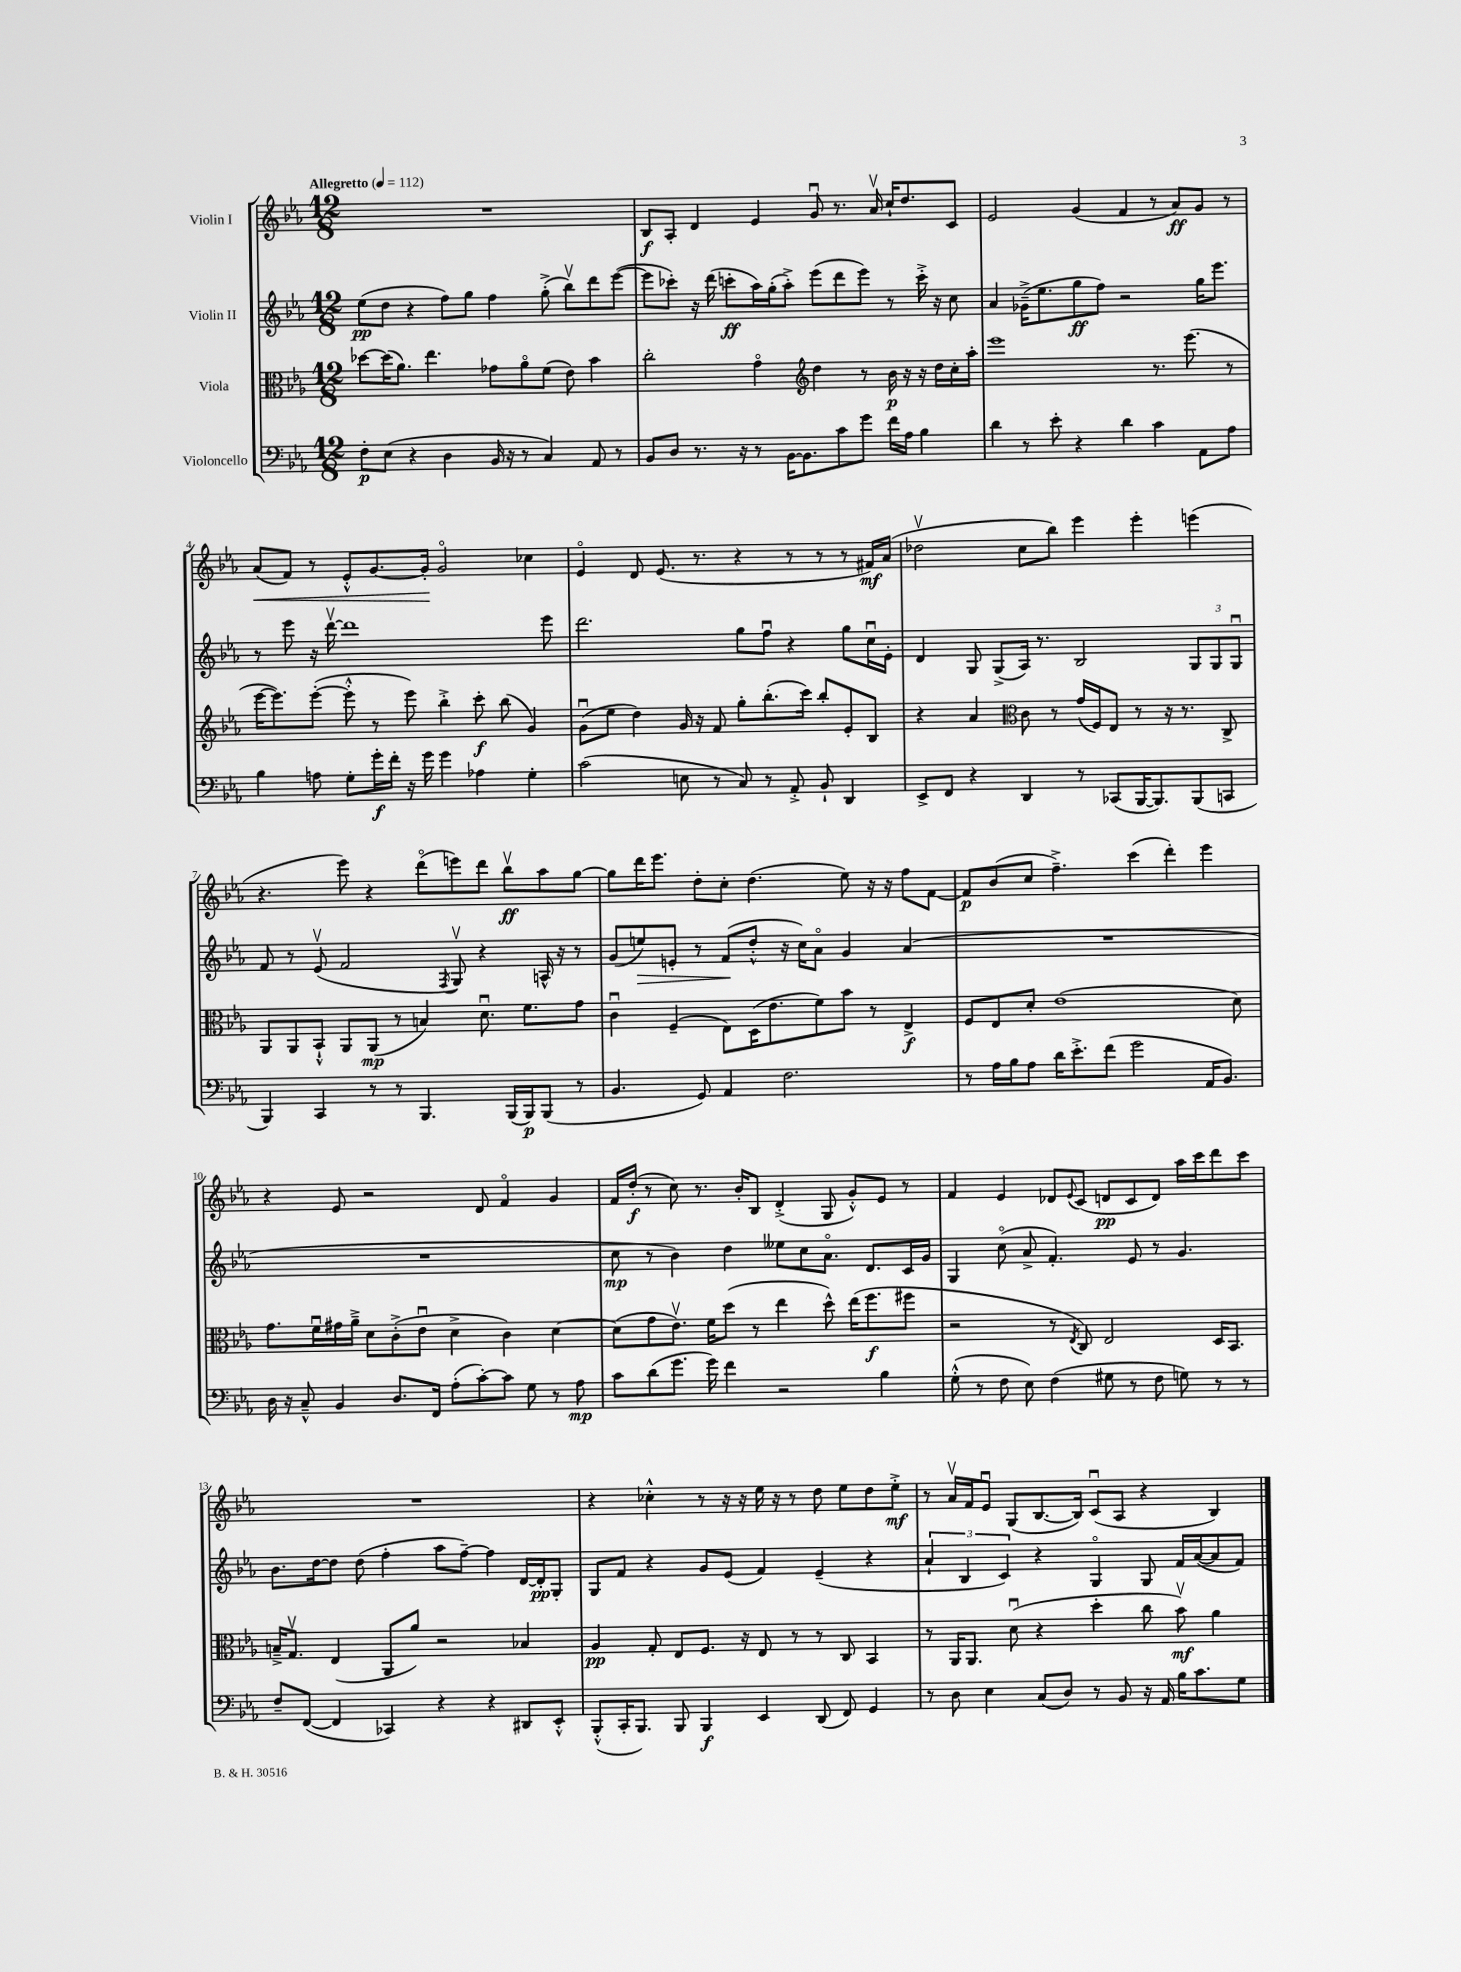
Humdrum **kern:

**kern	**dynam	**kern	**dynam	**kern	**dynam	**kern	**dynam
*part4	*part4	*part3	*part3	*part2	*part2	*part1	*part1
*staff4	*staff4	*staff3	*staff3	*staff2	*staff2	*staff1	*staff1
*I"Violoncello	*	*I"Viola	*	*I"Violin II	*	*I"Violin I	*
*clefF4	*	*clefC3	*	*clefG2	*	*clefG2	*
*k[b-e-a-]	*	*k[b-e-a-]	*	*k[b-e-a-]	*	*k[b-e-a-]	*
*M12/8	*	*M12/8	*	*M12/8	*	*M12/8	*
*MM112	*	*MM112	*	*MM112	*	*MM112	*
=1	=1	=1	=1	=1	=1	=1	=1
!	!	!	!	!	!	!LO:TX:a:B:t=Allegretto	!
8F'\L	p	[8dd-X\L	.	(8ee-\L	pp	1.r	.
(8E-\J	.	(16dd-\K]	.	8dd\J	.	.	.
.	.	8.a-\J)	.	.	.	.	.
4r	.	.	.	4r	.	.	.
.	.	4.ee-\	.	.	.	.	.
4D\	.	.	.	8ff\L)	.	.	.
.	.	.	.	8gg\J	.	.	.
16BB-/	.	8g-X\L	.	4ff\	.	.	.
16r	.	.	.	.	.	.	.
8r	.	8a-\	.	.	.	.	.
4C/)	.	(8f\J	.	(8gg'^\	.	.	.
.	.	8e-\)	.	8bb-v\L)	.	.	.
8AA-/	.	4b-\	.	8ddd\	.	.	.
8r	.	.	.	([8eee-\J	.	.	.
=2	=2	=2	=2	=2	=2	=2	=2
8BB-/L	.	2cc'\	.	8eee-\L]	.	8B-/L	f
8D/J	.	.	.	8ccc-X'\J)	.	8A-'/J	.
8.r	.	.	.	16r	.	4d/	.
.	.	.	.	(16ddd\	.	.	.
.	.	.	.	8cccn'\L	ff	.	.
16r	.	.	.	.	.	.	.
8r	.	4g\	.	16aa-\L)	.	4e-/	.
.	.	.	.	(16gg'\J	.	.	.
[16BB-\KL	.	.	.	8aa-'^\J)	.	.	.
8.BB-\]	.	.	.	.	.	.	.
*	*	*clefG2	*	*	*	*	*
.	.	4dd\	.	(8eee-\L	.	8gu/	.
8c\	.	.	.	8ddd\	.	8.r	.
8g\J	.	8r	.	8eee-\J)	.	.	.
.	.	.	.	.	.	16a-v/	.
16f\LL	.	16b-\	p	8r	.	16cc`/KL	.
16A-\JJ	.	16r	.	.	.	8.dd/	.
4B-\	.	16r	.	16ccc'^\	.	.	.
.	.	16dd\LL	.	16r	.	.	.
.	.	16cc'\	.	8cc\	.	8c/J	.
.	.	16aa-'\JJ	.	.	.	.	.
=3	=3	=3	=3	=3	=3	=3	=3
4d\	.	1eee-	.	4a-/	.	2e-/	.
8r	.	.	.	(16g-X~^\KL	.	.	.
.	.	.	.	8.ee-\	.	.	.
8e-'\	.	.	.	.	.	.	.
4r	.	.	.	8gg\	ff	(4g/	.
.	.	.	.	8ff\J)	.	.	.
4d\	.	.	.	2r	.	4f/	.
4c\	.	8.r	.	.	.	8r	.
.	.	.	.	.	.	8a-/L)	ff
.	.	(8.eee-\	.	.	.	.	.
8AA-\L	.	.	.	16gg\KL	.	8g/J	.
.	.	.	.	8.eee-\J	.	.	.
8A-\J	.	8r	.	.	.	8r	.
!!LO:LB:g=z
=4	=4	=4	=4	=4	=4	=4	=4
!	!	!	!	!	!	!	!LO:HP:b
4B-\	.	[16eee-\KL	.	8r	.	(8a-/L	<
.	.	8.eee-\])	.	.	.	.	.
.	.	.	.	8eee-\	.	8f/J)	.
8An\	.	([8eee-'\J	.	16r	.	8r	.
.	.	.	.	[16dddv\	.	.	.
8G'\L	.	8eee-'^^\]	.	1ddd]	.	8e-'^^/L	.
16g'\L	f	8r	.	.	.	[8.g/	.
16f'\JJ	.	.	.	.	.	.	.
16r	.	8eee-\)	.	.	.	.	.
16g\	.	.	.	.	.	16g'/Jk]	.
4g\	.	4bb-'^\	.	.	.	2g/	[
4A-X\	.	8ccc'\	f	.	.	.	.
.	.	(8bb-\	.	.	.	.	.
4G'\	.	4g/)	.	.	.	4cc-X\	.
.	.	.	.	8eee-\	.	.	.
=5	=5	=5	=5	=5	=5	=5	=5
(2c\	.	(8gu\L	.	2.ddd\	.	4e-/	.
.	.	8ee-\J	.	.	.	.	.
.	.	4dd\)	.	.	.	8d/	.
.	.	.	.	.	.	(8.e-/	.
8En\	.	16g/	.	.	.	.	.
.	.	16r	.	.	.	8.r	.
8r	.	8f/	.	.	.	.	.
8C/)	.	8gg'\L	.	8gg\L	.	4r	.
8r	.	(8.bb-'\	.	8ffu\J	.	.	.
8AA-'^/	.	.	.	4r	.	8r	.
.	.	16ccc\Jk)	.	.	.	.	.
8BB-`/	.	8bb-'/L	.	.	.	8r	.
4DD/	.	8e-'/	.	8gg\L	.	8r	.
.	.	8B-/J	.	16ccu\L	.	16f#X/LL)	mf
.	.	.	.	16e-'\JJ	.	(16a-/JJ	.
=6	=6	=6	=6	=6	=6	=6	=6
8EE-^/L	.	4r	.	4d/	.	2dd-Xv\	.
8FF/J	.	.	.	.	.	.	.
4r	.	4a-/	.	8G/	.	.	.
.	.	.	.	(8G^/L	.	.	.
*	*	*clefC3	*	*	*	*	*
4DD/	.	8c\	.	16A-/Jk)	.	8cc\L	.
.	.	.	.	8.r	.	.	.
.	.	8r	.	.	.	8bb-\J)	.
8r	.	(16g/LL	.	2B-/	.	4eee-\	.
.	.	16F/J)	.	.	.	.	.
(8CC-X/L	.	8E-/J	.	.	.	.	.
[16BBB-/K	.	8r	.	.	.	4eee-'\	.
8.BBB-/])	.	.	.	.	.	.	.
.	.	16r	.	.	.	.	.
.	.	8.r	.	.	.	.	.
(8BBB-/	.	.	.	12G/L	.	(4eeen\	.
.	.	.	.	12G/	.	.	.
8CCn/J	.	8C^/	.	.	.	.	.
.	.	.	.	12Gu/J	.	.	.
!!LO:LB:g=z
=7	=7	=7	=7	=7	=7	=7	=7
4BBB-/)	.	8AA-/L	.	8f/	.	4.r	.
.	.	8AA-/	.	8r	.	.	.
4CC/	.	8BB-`^^/J	.	(8e-v/	.	.	.
.	.	8AA-/L	.	2f/	.	8eee-\)	.
8r	.	(8AA-/J	mp	.	.	4r	.
8r	.	8r	.	.	.	.	.
4.BBB-/	.	4Bn/)	.	.	.	(8ddd\L	.
.	.	.	.	8qF/	.	.	.
.	.	.	.	8Gv/)	.	8eeen\)	.
.	.	8.du\	.	4r	.	8ddd\J	.
(16BBB-/LL	.	.	.	.	.	8bb-v\L	ff
16BBB-/J)	p	8.f\L	.	.	.	.	.
(8BBB-/J	.	.	.	16An^^/	.	8aa-\	.
.	.	.	.	16r	.	.	.
8r	.	8g\J	.	8r	.	[8gg\J	.
=8	=8	=8	=8	=8	=8	=8	=8
4.BB-/	.	4cu\	.	(8g/L	.	8gg\L]	.
!	!	!	!	!	!LO:HP:b	!	!
.	.	.	.	8een/)	>	16ddd\K	.
.	.	.	.	.	.	8.eee-\J	.
.	.	(4F~/	.	8en'/J	.	.	.
8GG/)	.	.	.	8r	.	8dd'\L	.
4AA-/	.	8E-\L)	.	(8f/L	.	8cc'\J	.
.	.	(16D\K	.	8dd'^^/J	]	(4.dd\	.
.	.	8.e-\	.	.	.	.	.
2.F\	.	.	.	16r	.	.	.
.	.	.	.	16cc\KL)	.	.	.
.	.	8f\)	.	8a-\J	.	.	.
.	.	8b-\J	.	4g/	.	8ee-\)	.
.	.	8r	.	.	.	16r	.
.	.	.	.	.	.	16r	.
.	.	4E-^/	f	(4a-/	.	8ff\L	.
.	.	.	.	.	.	[8f\J	.
=9	=9	=9	=9	=9	=9	=9	=9
8r	.	8F/L	.	1.r	.	8f/L]	p
16A-\LL	.	8E-/	.	.	.	(8b-/	.
16B-\J	.	.	.	.	.	.	.
8A-\J	.	8d'/J	.	.	.	8cc/J	.
16d\KL	.	(1e-	.	.	.	4.ff~^\)	.
8.e-'^\	.	.	.	.	.	.	.
(8f\J	.	.	.	.	.	.	.
2g\	.	.	.	.	.	(4ccc\	.
.	.	.	.	.	.	4ddd'\)	.
16AA-/KL	.	.	.	.	.	4eee-\	.
8.BB-/J)	.	.	.	.	.	.	.
.	.	8d\)	.	.	.	.	.
!!LO:LB:g=z
=10	=10	=10	=10	=10	=10	=10	=10
16D\	.	8.g\L	.	1.r	.	4r	.
16r	.	.	.	.	.	.	.
8C~^^/	.	.	.	.	.	.	.
.	.	16fu\L	.	.	.	.	.
4BB-/	.	16g#X\	.	.	.	8e-/	.
.	.	16a-~^\JJ	.	.	.	.	.
.	.	8d\L	.	.	.	2r	.
8.D/L	.	(8c'^\	.	.	.	.	.
.	.	8e-u\J	.	.	.	.	.
16FF/Jk	.	.	.	.	.	.	.
(8A-'\L	.	4d^\	.	.	.	.	.
[8c'\)	.	.	.	.	.	8d/	.
8c\J]	.	4c\)	.	.	.	4f/	.
8G\	.	.	.	.	.	.	.
8r	.	[4d\	.	.	.	4g/	.
8A-\	mp	.	.	.	.	.	.
=11	=11	=11	=11	=11	=11	=11	=11
8c\L	.	(8d\L]	.	8cc\	mp	16f/LL	.
.	.	.	.	.	.	(16dd'/JJ	f
(8d\	.	8g\	.	8r	.	8r	.
8.g\J	.	8.e-v\J)	.	4b-\)	.	8cc\)	.
.	.	.	.	.	.	8.r	.
16g\)	.	16f\KL	.	.	.	.	.
4f\	.	(8dd\J	.	4dd\	.	.	.
.	.	.	.	.	.	16b-'/KL	.
.	.	8r	.	.	.	8B-/J	.
2r	.	4ee-\	.	8ee--X\L	.	(4d'^/	.
.	.	.	.	8cc\	.	.	.
.	.	8dd^^\)	.	8.a-\J	.	8G/	.
.	.	(16ee-\KL	.	.	.	8g'^^/L)	.
.	.	8.ff\	f	8.d/L	.	.	.
4B-\	.	.	.	.	.	8e-/J	.
.	.	8ff#X\J	.	16c/L	.	8r	.
.	.	.	.	16g/JJ	.	.	.
=12	=12	=12	=12	=12	=12	=12	=12
(8G'^^\	.	2r	.	4G/	.	4f/	.
8r	.	.	.	.	.	.	.
8F\	.	.	.	(8cc\	.	4e-/	.
8E-\)	.	.	.	8a-^/	.	.	.
(4F\	.	8r	.	4.f'/)	.	8d-X/L	.
.	.	8qE-/	.	.	.	8qqe-/	.
.	.	8C/)	.	.	.	(8c/J	.
8G#X\	.	2E-/	.	.	.	8dn/L	pp
8r	.	.	.	8e-/	.	8c/	.
8F\	.	.	.	8r	.	8d/J)	.
8Gn\)	.	.	.	4.g/	.	16aa-\LL	.
.	.	.	.	.	.	16ccc\J	.
8r	.	16D/KL	.	.	.	8ddd\	.
.	.	8.BB-/J	.	.	.	.	.
8r	.	.	.	.	.	8ccc\J	.
!!LO:LB:g=z
=13	=13	=13	=13	=13	=13	=13	=13
8F~/L	.	16Bn~^/KL	.	8.b-\L	.	1.r	.
.	.	8.Gv/J	.	.	.	.	.
([8FF/J	.	.	.	.	.	.	.
.	.	.	.	[16dd\k	.	.	.
4FF/]	.	(4E-/	.	8dd\J]	.	.	.
.	.	.	.	(8dd\	.	.	.
4CC-X/)	.	8AA-/L	.	4ff'\	.	.	.
.	.	8a-/J)	.	.	.	.	.
4r	.	2r	.	8aa-\L	.	.	.
.	.	.	.	[8ff~\J)	.	.	.
4r	.	.	.	4ff\]	.	.	.
8DD#X/L	.	4B-X/	.	[16d/LL	.	.	.
.	.	.	.	16d'/J]	pp	.	.
8EE-'^^/J	.	.	.	8G'/J	.	.	.
=14	=14	=14	=14	=14	=14	=14	=14
(8BBB-'^^/L	.	4A-/	pp	8G/L	.	4r	.
16CC'/K	.	.	.	8f/J	.	.	.
8.BBB-/J)	.	.	.	.	.	.	.
.	.	8G'/	.	4r	.	4cc-X'^^\	.
8BBB-/	.	8E-/L	.	.	.	.	.
4BBB-/	f	8.F/J	.	8g/L	.	8r	.
.	.	.	.	(8e-/J	.	16r	.
.	.	16r	.	.	.	16r	.
4EE-/	.	8E-/	.	4f/)	.	16ee-\	.
.	.	.	.	.	.	16r	.
.	.	8r	.	.	.	8r	.
(8DD/	.	8r	.	(4e-~/	.	8dd\	.
8FF/)	.	8C/	.	.	.	8ee-\L	.
4GG/	.	4BB-/	.	4r	.	8dd\	.
.	.	.	.	.	.	8ee-'^\J	mf
=15	=15	=15	=15	=15	=15	=15	=15
8r	.	8r	.	6a-`/	.	8r	.
8D\	.	16AA-/KL	.	.	.	16a-v/LL	.
.	.	.	.	6B-/	.	.	.
.	.	8.AA-/J	.	.	.	16f/J	.
4E-\	.	.	.	.	.	8e-u/J	.
.	.	.	.	6c/)	.	.	.
.	.	(8du\	.	.	.	(8G/L	.
(8C/L	.	4r	.	4r	.	[8.B-/	.
8D/J)	.	.	.	.	.	.	.
.	.	.	.	.	.	16B-/Jk])	.
8r	.	4dd'\	.	4G/	.	(8cu/L	.
8BB-/	.	.	.	.	.	8A-/J	.
16r	.	8cc\	.	8G/	.	4r	.
16AA-/	.	.	.	.	.	.	.
16B-\KL	.	8b-v\)	mf	16f/LL	.	.	.
8.c\	.	.	.	([16a-/J	.	.	.
.	.	4a-\	.	8a-/]	.	4B-/)	.
8G\J	.	.	.	8f/J)	.	.	.
==	==	==	==	==	==	==	==
*-	*-	*-	*-	*-	*-	*-	*-
